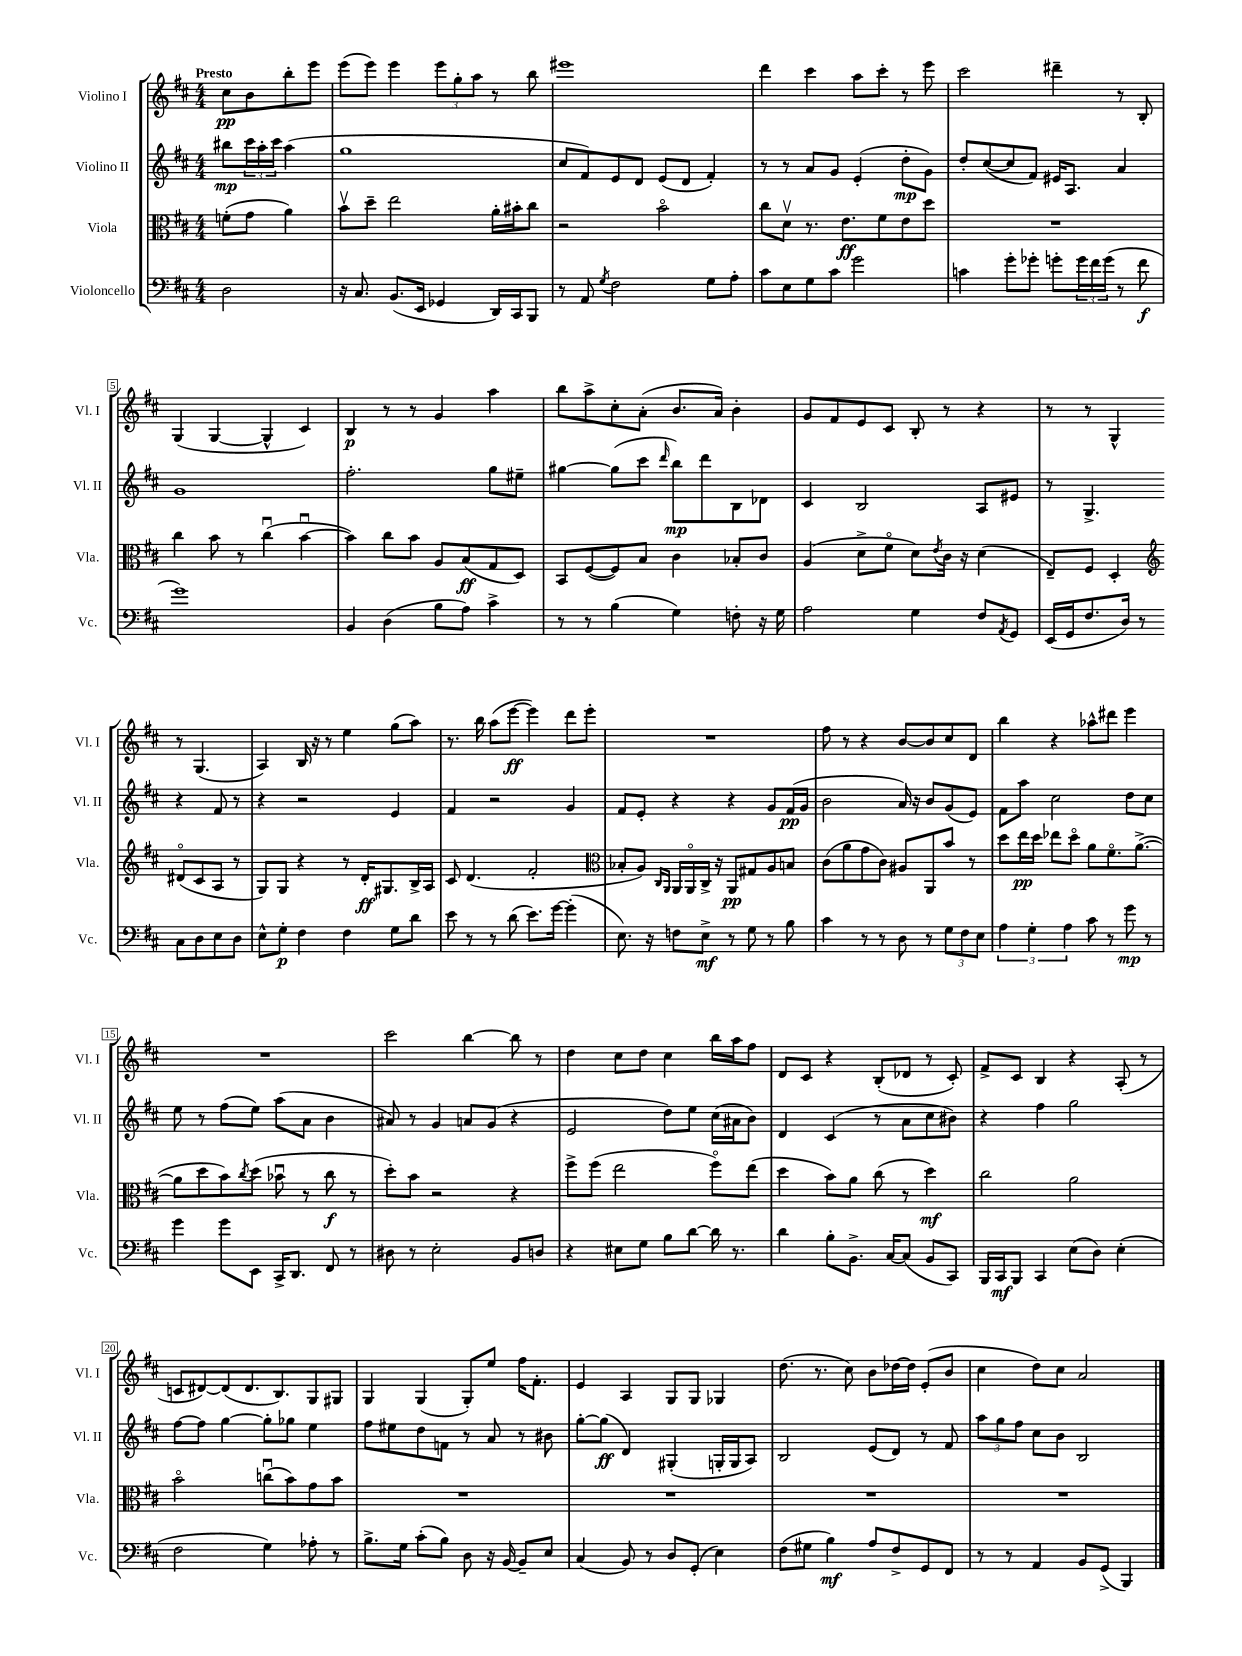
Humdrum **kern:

**kern	**kern	**kern	**kern
*staff4	*staff3	*staff2	*staff1
*clefF4	*clefC3	*clefG2	*clefG2
*k[f#c#]	*k[f#c#]	*k[f#c#]	*k[f#c#]
*M4/4	*M4/4	*M4/4	*M4/4
2D\	(8f'\L	8bb#\L	8cc#\L
.	8g\J	24ccc#\L	8b\
.	.	24aa'\	.
.	.	24ccc#\JJ	.
.	4a\)	(4aa\	8bb'\
.	.	.	8eee\J
=	=	=	=
16r	8bv\L	1gg	(8eee\L
8.C#/	.	.	.
.	8dd~\J	.	8eee\J)
(8.BB/L	2ee\	.	4eee\
16EE/Jk	.	.	.
4GG-/	.	.	12eee\L
.	.	.	12gg'\
.	.	.	12aa\J
16DD/LL)	16a'\LL	.	8r
16CC#/J	16b#'\J	.	.
8BBB/J	8cc#\J	.	8bb\
=	=	=	=
8r	2r	8cc#/L	1eee#
8AA/	.	8f#/)	.
8qG/	.	.	.
2F#\	.	8e/	.
.	.	8d/J	.
.	2bo\	(8e/L	.
.	.	8d/J	.
8G\L	.	4f#'/)	.
8A'\J	.	.	.
=	=	=	=
8c#\L	8cc#\L	8r	4ddd\
8E\	8dv\J	8r	.
8G\	8.r	8a/L	4ccc#\
8c#\J	.	8g/J	.
.	8.e\L	.	.
2g\	.	(4e'/	8aa\L
.	8f#\	.	8ccc#'\J
.	8e\	8dd'\L	8r
.	8dd\J	8g\J)	8eee\
=	=	=	=
4c\	1r	8dd'/L	2ccc#\
.	.	([8cc#/	.
8g'\L	.	8cc#/]	.
8g-'\J	.	8f#/J)	.
8g'\L	.	16e#/LK	4ddd#~\
.	.	8.A/J	.
24g\L	.	.	.
24f#\	.	.	.
(24g\JJ	.	.	.
8r	.	4a/	8r
8f#\	.	.	8B'/
=	=	=	=
1g)	4cc#\	1g	(4G/
.	8b\	.	[4G/
.	8r	.	.
.	(4cc#u\	.	4G^^/]
.	[4bu\	.	4c#/)
=	=	=	=
4BB/	4b\])	2.ff#'\	4B/
(4D\	8cc#\L	.	8r
.	8b\J	.	8r
8B\L	8A/L	.	4g/
8A\J)	(8B/	.	.
4c#^\	8G/	8gg\L	4aa\
.	8D/J)	8ee#~\J	.
=	=	=	=
8r	8BB/L	[4gg#\	8bb\L
8r	([8F#/	.	8aa^\
(4B\	8F#/])	(8gg#\]L	8cc#'\
.	8B/J	8ccc#\J	(8a'\J
.	.	16qqddd/	.
4G\)	4c#\	8bb\L)	8.b/L
.	.	8ddd\	.
.	.	.	16a/Jk)
8F'\	8B-'/L	8B\	4b'\
16r	8c#/J	8d-\J	.
16G\	.	.	.
=	=	=	=
2A\	(4A/	4c#/	8g/L
.	.	.	8f#/
.	8d^\L	2B/	8e/
.	8f#o\J	.	8c#/J
4G\	8d\L)	.	8B'/
.	8qe/	.	.
.	16c#\Jk	.	8r
.	16r	.	.
8F#/L	(4d\	8A/L	4r
8qAA/	.	.	.
8GG/J	.	8e#/J	.
=	=	=	=
(16EE/LL	8E~/L)	8r	8r
16GG/J	.	.	.
8.F#/	8F#/J	4.G^/	8r
.	4D'/	.	4G^^/
16D/Jk)	.	.	.
8r	.	.	.
*	*clefG2	*	*
8C#\L	(8d#o/L	4r	8r
8D\	8c#/	.	(4.G/
8E\	8A/J	8f#/	.
8D\J	8r	8r	.
=	=	=	=
8E^^\L	8G/L)	4r	4A/)
8G'\J	8G/J	.	.
4F#\	4r	2r	16B/
.	.	.	16r
.	.	.	8r
4F#\	8r	.	4ee\
.	16d'/LK	.	.
.	8.G#/	.	.
8G\L	.	4e/	(8gg\L
8d\J	16B^/L	.	8aa\J)
.	16A/JJ	.	.
=	=	=	=
8e\	8c#/	4f#/	8.r
8r	(4.d/	.	.
.	.	.	16bb\
8r	.	2r	(8aa\L
(8d\	.	.	[8eee\J
8.e\L)	2f#'/	.	4eee\])
[16g\Jk	.	.	.
(4g'\]	.	4g/	8ddd\L
.	.	.	8eee'\J
=	=	=	=
*	*clefC3	*	*
8.E\)	8B-'/L	8f#/L	1r
.	8A/J)	8e'/J	.
16r	.	.	.
.	16qqC#/LL	.	.
.	16qqAA/JJ	.	.
8F\L	16AA/LL	4r	.
.	16AAo/	.	.
8E^\J	16C#^/JJ	.	.
.	16r	.	.
8r	8AA/L	4r	.
8G\	8G#/	.	.
8r	8A/	8g/L	.
8B\	8B/J	(16f#/L	.
.	.	16g/JJ	.
=	=	=	=
4c#\	(8c#\L	2b\	8ff#\
.	8a\	.	8r
8r	8g\	.	4r
8r	8c#\J)	.	.
8D\	8A#/L	16a/)	[8b/L
.	.	16r	.
8r	8AA/	8b/L	8b/]
12G\L	8b/J	(8g/	8cc#/
12F#\	.	.	.
.	8r	8e/J)	8d/J
12E\J	.	.	.
=	=	=	=
6A\	8dd\L	8f#\L	4bb\
.	16ee\L	8aa\J	.
6G'\	.	.	.
.	16dd\JJ	.	.
.	8ee-\L	2cc#\	4r
6A\	.	.	.
.	8ddo\J	.	.
8c#\	8a\L	.	8aa-^^\L
8r	8.f#o\	.	8ddd#\J
8g\	.	8dd\L	4eee\
.	([8.a^\J	.	.
8r	.	8cc#\J	.
=	=	=	=
4g\	8a\]L	8ee\	1r
.	8dd\	8r	.
8g\L	8b\)	(8ff#\L	.
.	8qcc#/	.	.
8EE\J	(8dd\J	8ee\J)	.
16CC#^/LK	8b-u\	(8aa\L	.
8.DD/J	.	.	.
.	8r	8a\J	.
8FF#/	8cc#\	4b\	.
8r	8r	.	.
=	=	=	=
8D#\	8dd'\L)	8a#/)	2ccc#\
8r	8b\J	8r	.
2E'\	2r	4g/	.
.	.	8a/L	[4bb\
.	.	(8g/J	.
8BB/L	4r	4r	8bb\]
8D/J	.	.	8r
=	=	=	=
4r	8ff#^\L	2e/	4dd\
.	(8ff#\J	.	.
8E#\L	2ee\	.	8cc#\L
8G\J	.	.	8dd\J
8B\L	.	8dd\L)	4cc#\
[8d\J	.	8ee\J	.
16d\]	8ff#o\L)	(16cc#\LL	16bb\LL
8.r	.	16a#\J	16aa\J
.	(8ee\J	8b\J)	8ff#\J
=	=	=	=
4d\	4dd\	4d/	8d/L
.	.	.	8c#/J
8B'\L	8b\L)	(4c#/	4r
8.BB^\J	8a\J	.	.
.	(8cc#\	8r	(8B'/L
[16C#/LK	.	.	.
(8C#/]J	8r	8a\L	8d-/J
8BB/L	4dd\)	8cc#\	8r
8CC#/J)	.	8b#\J)	8c#'/)
=	=	=	=
16BBB/LL	2cc#\	4r	8f#^/L
16CC#/J	.	.	.
8BBB/J	.	.	8c#/J
4CC#/	.	4ff#\	4B/
(8E\L	2a\	2gg\	4r
8D\J)	.	.	.
(4E'\	.	.	(8A'/
.	.	.	8r
=	=	=	=
2F#\	2bo\	[8ff#\L	8c/L
.	.	8ff#\]J	[8d#/)
.	.	[4gg\	(8d#/]
.	.	.	8.d#/
4G\)	(8ccu\L	8gg'\]L	.
.	.	.	8.B/)
.	8b\)	8gg-\J	.
8A-'\	8g\	4ee\	8G/
8r	8b\J	.	8G#/J
=	=	=	=
8.B^\L	1r	8ff#\L	4G/
.	.	8ee#\	.
16G\Jk	.	.	.
(8c#'\L	.	8dd\	(4G/
8B\J)	.	8f\J	.
8D\	.	8r	8G'/L)
16r	.	8a/	8ee/J
[16BB/	.	.	.
8BB~/]L	.	8r	16ff#\LK
.	.	.	8.f#'\J
8E/J	.	8b#\	.
=	=	=	=
(4C#/	1r	[8gg'\L	4e/
.	.	(8gg\]J	.
8BB/)	.	4d/)	4A/
8r	.	.	.
8D/L	.	(4G#'/	8G/L
(8GG'/J	.	.	8G/J
4E\)	.	16G'/LL	4G-/
.	.	16G/J	.
.	.	8A/J)	.
=	=	=	=
(8F#\L	1r	2B/	(8.dd\
8G#\J	.	.	.
.	.	.	8.r
4B\)	.	.	.
.	.	.	8cc#\)
8A/L	.	(8e/L	8b\L
8F#^/	.	8d/J)	[16dd-\L
.	.	.	16dd-\]JJ
8GG/	.	8r	(8e'/L
8FF#/J	.	8f#/	8b/J
=	=	=	=
8r	1r	12aa\L	4cc#\
.	.	12gg\	.
8r	.	.	.
.	.	12ff#\J	.
4AA/	.	8cc#\L	8dd\L)
.	.	8b\J	8cc#\J
8BB/L	.	2B/	2a/
(8GG^/J	.	.	.
4BBB/)	.	.	.
==	==	==	==
*-	*-	*-	*-
